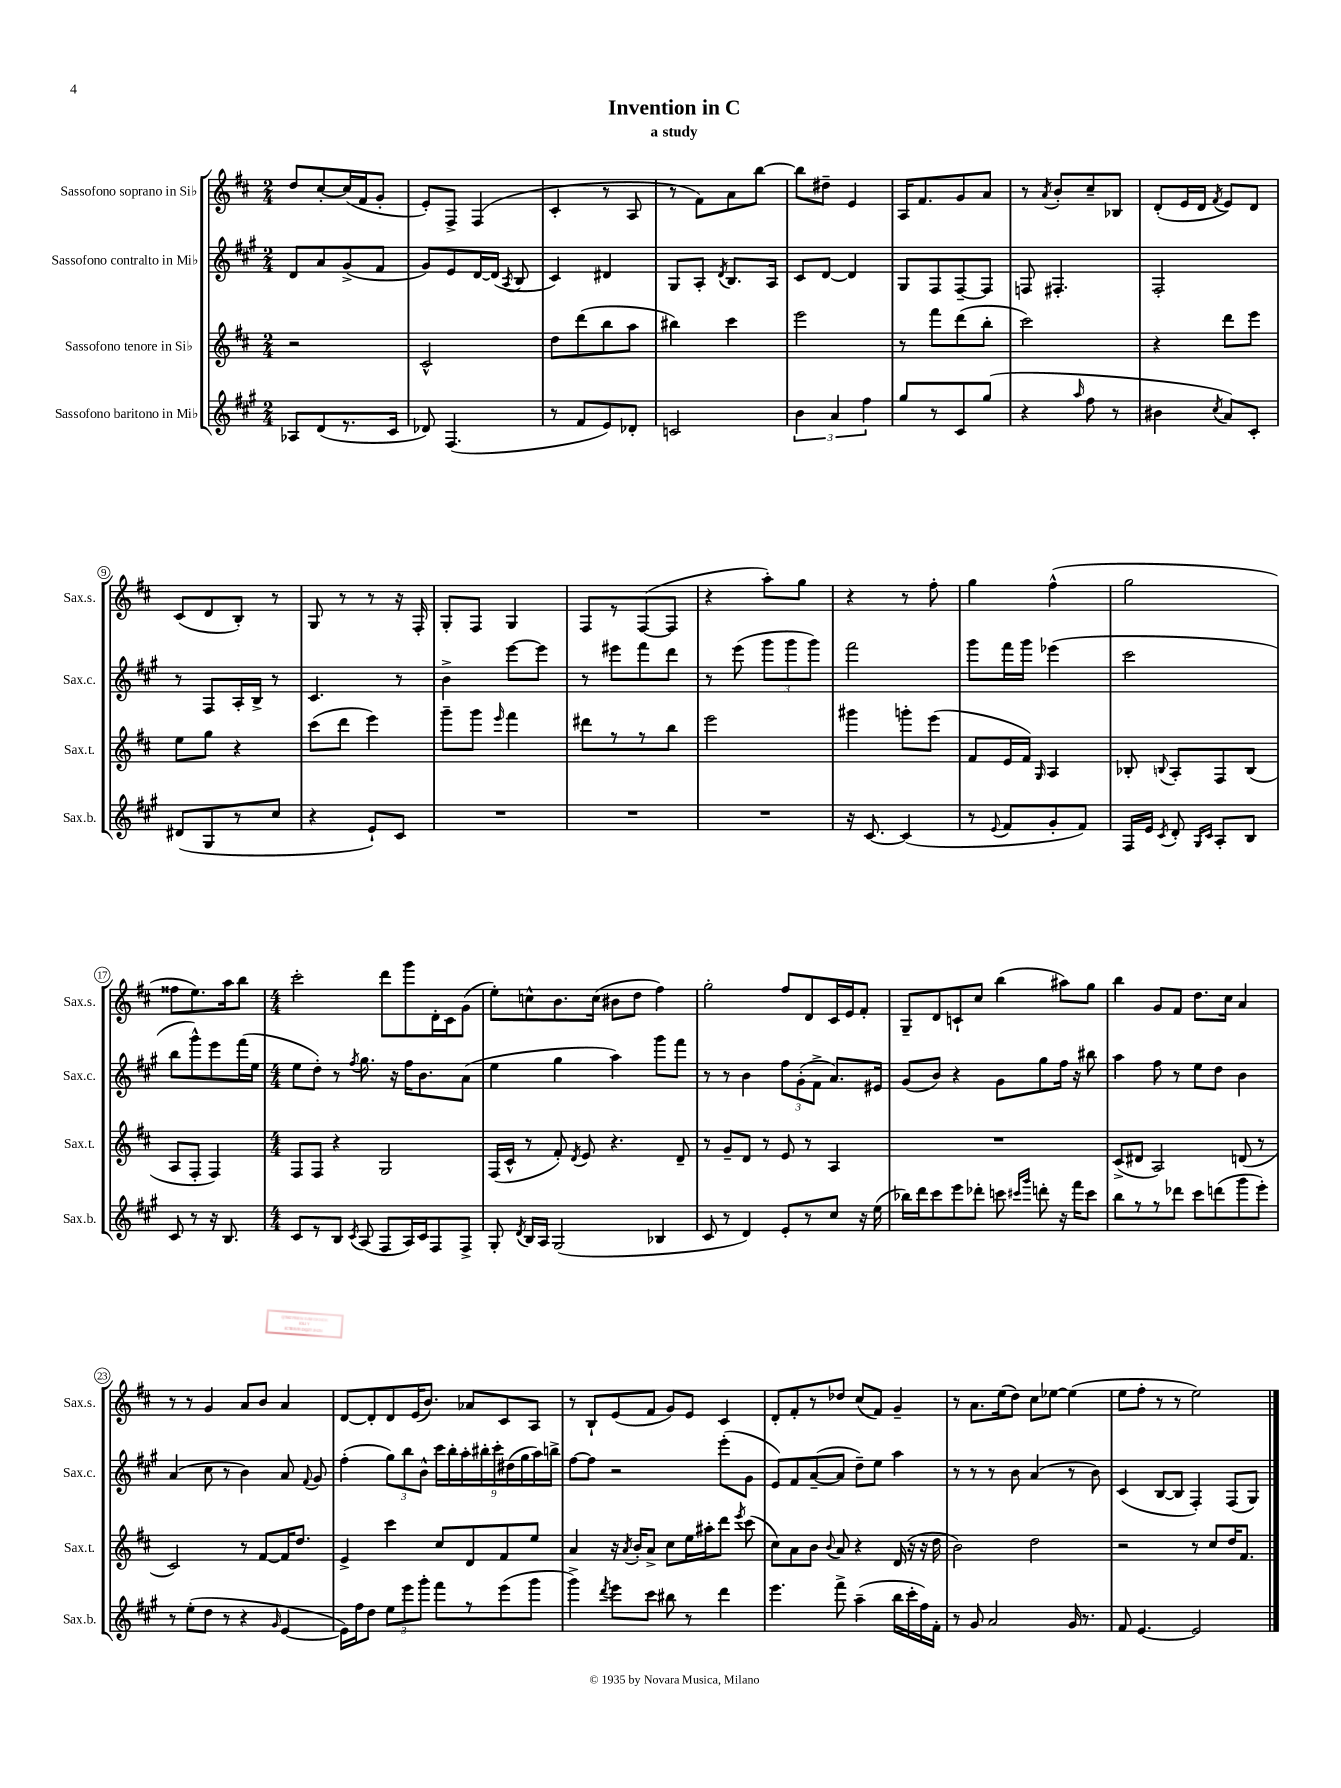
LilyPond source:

\header { title = "Invention in C" subtitle = "a study" }
<<
\new StaffGroup <<
\new Staff = "s0" \with { instrumentName = "Sassofono soprano in Sib" shortInstrumentName = "Sax.s." } {
    \clef treble \key d \major \numericTimeSignature \time 2/4
    \autoBeamOff d''8[ cis''8~-. cis''16( fis'16 g'8]-. |
    e'8[-.) fis8]-> fis4( |
    cis'4-. r8 a8 |
    r8 fis'8[) a'8 b''8]~ |
    b''8[ dis''8]-- e'4 |
    a16[ fis'8. g'8 a'8] |
    r8 \acciaccatura { a'8 } b'8[-. cis''8-- bes8] |
    d'8[-.( e'16 d'16] \acciaccatura { fis'8 } e'8[) d'8] |
    cis'8[( d'8 b8]-.) r8 |
    g8 r8 r8 r16 fis16-. |
    g8[-. fis8] g4 |
    fis8[ r8 fis8~( fis8] |
    r4 a''8[-.) g''8] |
    r4 r8 fis''8-. |
    g''4 fis''4-^( |
    g''2 |
    fisis''8[ e''8.) a''16 b''8] |
    \numericTimeSignature \time 4/4 cis'''2-. d'''8[ g'''8 d'16-. cis'16 g'8]( |
    e''8[-.) c''8-^ b'8. c''16]( bis'8[ d''8] fis''4) |
    g''2-. fis''8[ d'8 cis'16 e'16 fis'8]-. |
    g8[-- d'8 c'8-! cis''8] b''4( ais''8[) g''8] |
    b''4 g'8[ fis'8] d''8.[ cis''16] a'4 |
    r8 r8 g'4 a'8[ b'8] a'4 |
    d'8[~ d'8-. d'8 e'16( b'8.]) aes'8[ cis'8 a8] |
    r8 b8[-! e'8( fis'8] g'8[) e'8] cis'4 |
    d'8[-. fis'8-. r8 des''8] cis''8[( fis'8]) g'4-- |
    r8 a'8.[ e''16( d''8]) cis''8[ ees''8]~ ees''4( |
    e''8[ fis''8]-. r8 r8 e''2) \bar "|." |
}
\new Staff = "s1" \with { instrumentName = "Sassofono contralto in Mib" shortInstrumentName = "Sax.c." } {
    \clef treble \key a \major \numericTimeSignature \time 2/4
    \autoBeamOff d'8[ a'8 gis'8->( fis'8] |
    gis'8[) e'8 d'16~ d'16]( \acciaccatura { a8 } b8 |
    cis'4) dis'4 |
    gis8[ a8]-. \acciaccatura { d'8 } b8.[ a16] |
    cis'8[ d'8]~ d'4 |
    gis8[ fis8 fis8~-- fis8] |
    f8 fis4.-. |
    fis2-. |
    r8 fis8[ a16-. b16]-> r8 |
    cis'4. r8 |
    b'4-> e'''8[~ e'''8] |
    r8 eis'''8[ fis'''8 d'''8] |
    r8 e'''8( \tuplet 3/2 { gis'''8[ gis'''8 gis'''8]) } |
    fis'''2 |
    gis'''8[ fis'''16 gis'''16] ees'''4( |
    cis'''2 |
    b''8[ gis'''8-^) e'''8 fis'''16( e''16] |
    \numericTimeSignature \time 4/4 e''8[ d''8]-.) r8 \acciaccatura { fis''8 } gis''8. r16 fis''16[ b'8. a'8]( |
    e''4 gis''4 a''4) gis'''8[ fis'''8] |
    r8 r8 b'4 \tuplet 3/2 { fis''8[ gis'8-.( fis'8]-> } a'8.[) eis'16] |
    gis'8[( b'8]) r4 gis'8[ gis''8 fis''16] r16 bis''8 |
    a''4 fis''8 r8 e''8[ d''8] b'4 |
    a'4( cis''8 r8 b'4) a'8 \appoggiatura { fis'8 } gis'8 |
    fis''4-.( \tuplet 3/2 { gis''8[) b''8 b'8]-^ } \tuplet 9/8 { cis'''16[ b''16-. a''16-. bis''16-. cis'''16-. dis''16( gis''16 a''16) b''16]-> } |
    fis''8[~ fis''8] r2 e'''8[-.( gis'8] |
    e'8[) fis'8 a'8~--( a'8] d''8[--) e''8] a''4 |
    r8 r8 r8 b'8 a'4( r8 b'8) |
    cis'4( b8[~ b8] fis4-.) fis8[( gis8]) \bar "|." |
}
\new Staff = "s2" \with { instrumentName = "Sassofono tenore in Sib" shortInstrumentName = "Sax.t." } {
    \clef treble \key d \major \numericTimeSignature \time 2/4
    \autoBeamOff r2 |
    cis'2-^ |
    d''8[ d'''8( b''8 a''8] |
    bis''4) cis'''4 |
    e'''2 |
    r8 fis'''8[ d'''8( b''8]-. |
    cis'''2) |
    r4 d'''8[ e'''8] |
    e''8[ g''8] r4 |
    cis'''8[( d'''8] e'''4) |
    g'''8[-- g'''8] \grace { e'''16 } fis'''4 |
    dis'''8[ r8 r8 b''8] |
    e'''2 |
    gis'''4 g'''8[-. e'''8]( |
    fis'8[ e'16 fis'16]) \grace { g16 } a4 |
    bes8-. \appoggiatura { b8 } a8[-. fis8 b8]( |
    a8[ fis8]-. fis4) |
    \numericTimeSignature \time 4/4 fis8[ fis8] r4 g2 |
    fis16[( cis'16]-^ r8 fis'8-.) \acciaccatura { d'8 } e'8 r4. d'8-- |
    r8 g'8[-- d'8] r8 e'8 r8 a4 |
    R1 |
    cis'8[->( dis'8] a2) d'8( r8 |
    cis'2) r8 fis'8[~ fis'16 d''8.] |
    e'4-> cis'''4 cis''8[ d'8 fis'8 e''8] |
    a'4 r16 \acciaccatura { a'8 } b'16[-. a'8]-> cis''8[ e''16 ais''16-. d'''8] \acciaccatura { e'''8 } cis'''8( |
    cis''8[) a'8 b'8] \appoggiatura { b'8 } a'8 r4 d'16( r16 r16 d''16 |
    b'2) d''2 |
    r2 r8 cis''8[ d''16 fis'8.] \bar "|." |
}
\new Staff = "s3" \with { instrumentName = "Sassofono baritono in Mib" shortInstrumentName = "Sax.b." } {
    \clef treble \key a \major \numericTimeSignature \time 2/4
    \autoBeamOff aes8[ d'8( r8. cis'16] |
    des'8) fis4.( |
    r8 fis'8[ e'8) des'8]-. |
    c'2 |
    \tuplet 3/2 { b'4 a'4 fis''4 } |
    gis''8[ r8 cis'8 gis''8]( |
    r4 \grace { a''16 } fis''8 r8 |
    bis'4 \acciaccatura { cis''8 } a'8[) cis'8]-. |
    dis'8[( gis8 r8 cis''8] |
    r4 e'8[-!) cis'8] |
    R2 |
    R2 |
    R2 |
    r16 cis'8.~ cis'4( |
    r8 \appoggiatura { e'8 } fis'8[ gis'8-. fis'8]) |
    fis16[ e'16] \acciaccatura { cis'8 } d'8-. \grace { gis16[ cis'16] } a8[-. b8] |
    cis'8 r8 r16 b8. |
    \numericTimeSignature \time 4/4 cis'8[ r8 b8] \acciaccatura { cis'8 } a8( fis8[ a16) cis'16 fis8 fis8]-> |
    gis8-. \acciaccatura { d'8 } b16[ a16] gis2( bes4 |
    cis'8 r8 d'4) e'8[-. r8 cis''8] r16 e''16( |
    bes''16[) d'''16 cis'''8 e'''8 des'''8]-. c'''8 \grace { cis'''16[ gis'''16] } d'''8-. r16 fis'''16[ cis'''8] |
    b''8[ r8 r8 des'''8] cis'''8[ d'''8( gis'''8 e'''8]-.) |
    r8 e''8[-.( d''8] r8 r4 \grace { gis'16 } e'4~ |
    e'16[) fis''16 d''8] \tuplet 3/2 { e''8[ e'''8 gis'''8]-. } fis'''8[ r8 e'''8( gis'''8] |
    gis'''4->) \acciaccatura { d'''8 } e'''8[ cis'''8] bis''8 r8 d'''4 |
    e'''4. fis'''8-> a''4--( b''16[ cis'''16-. fis''16) fis'16]-. |
    r8 gis'8 a'2 gis'16 r8. |
    fis'8 e'4.~ e'2 \bar "|." |
}
>>
>>
\layout { \context { \Score \override BarNumber.stencil = #(make-stencil-circler 0.1 0.3 ly:text-interface::print) } }
